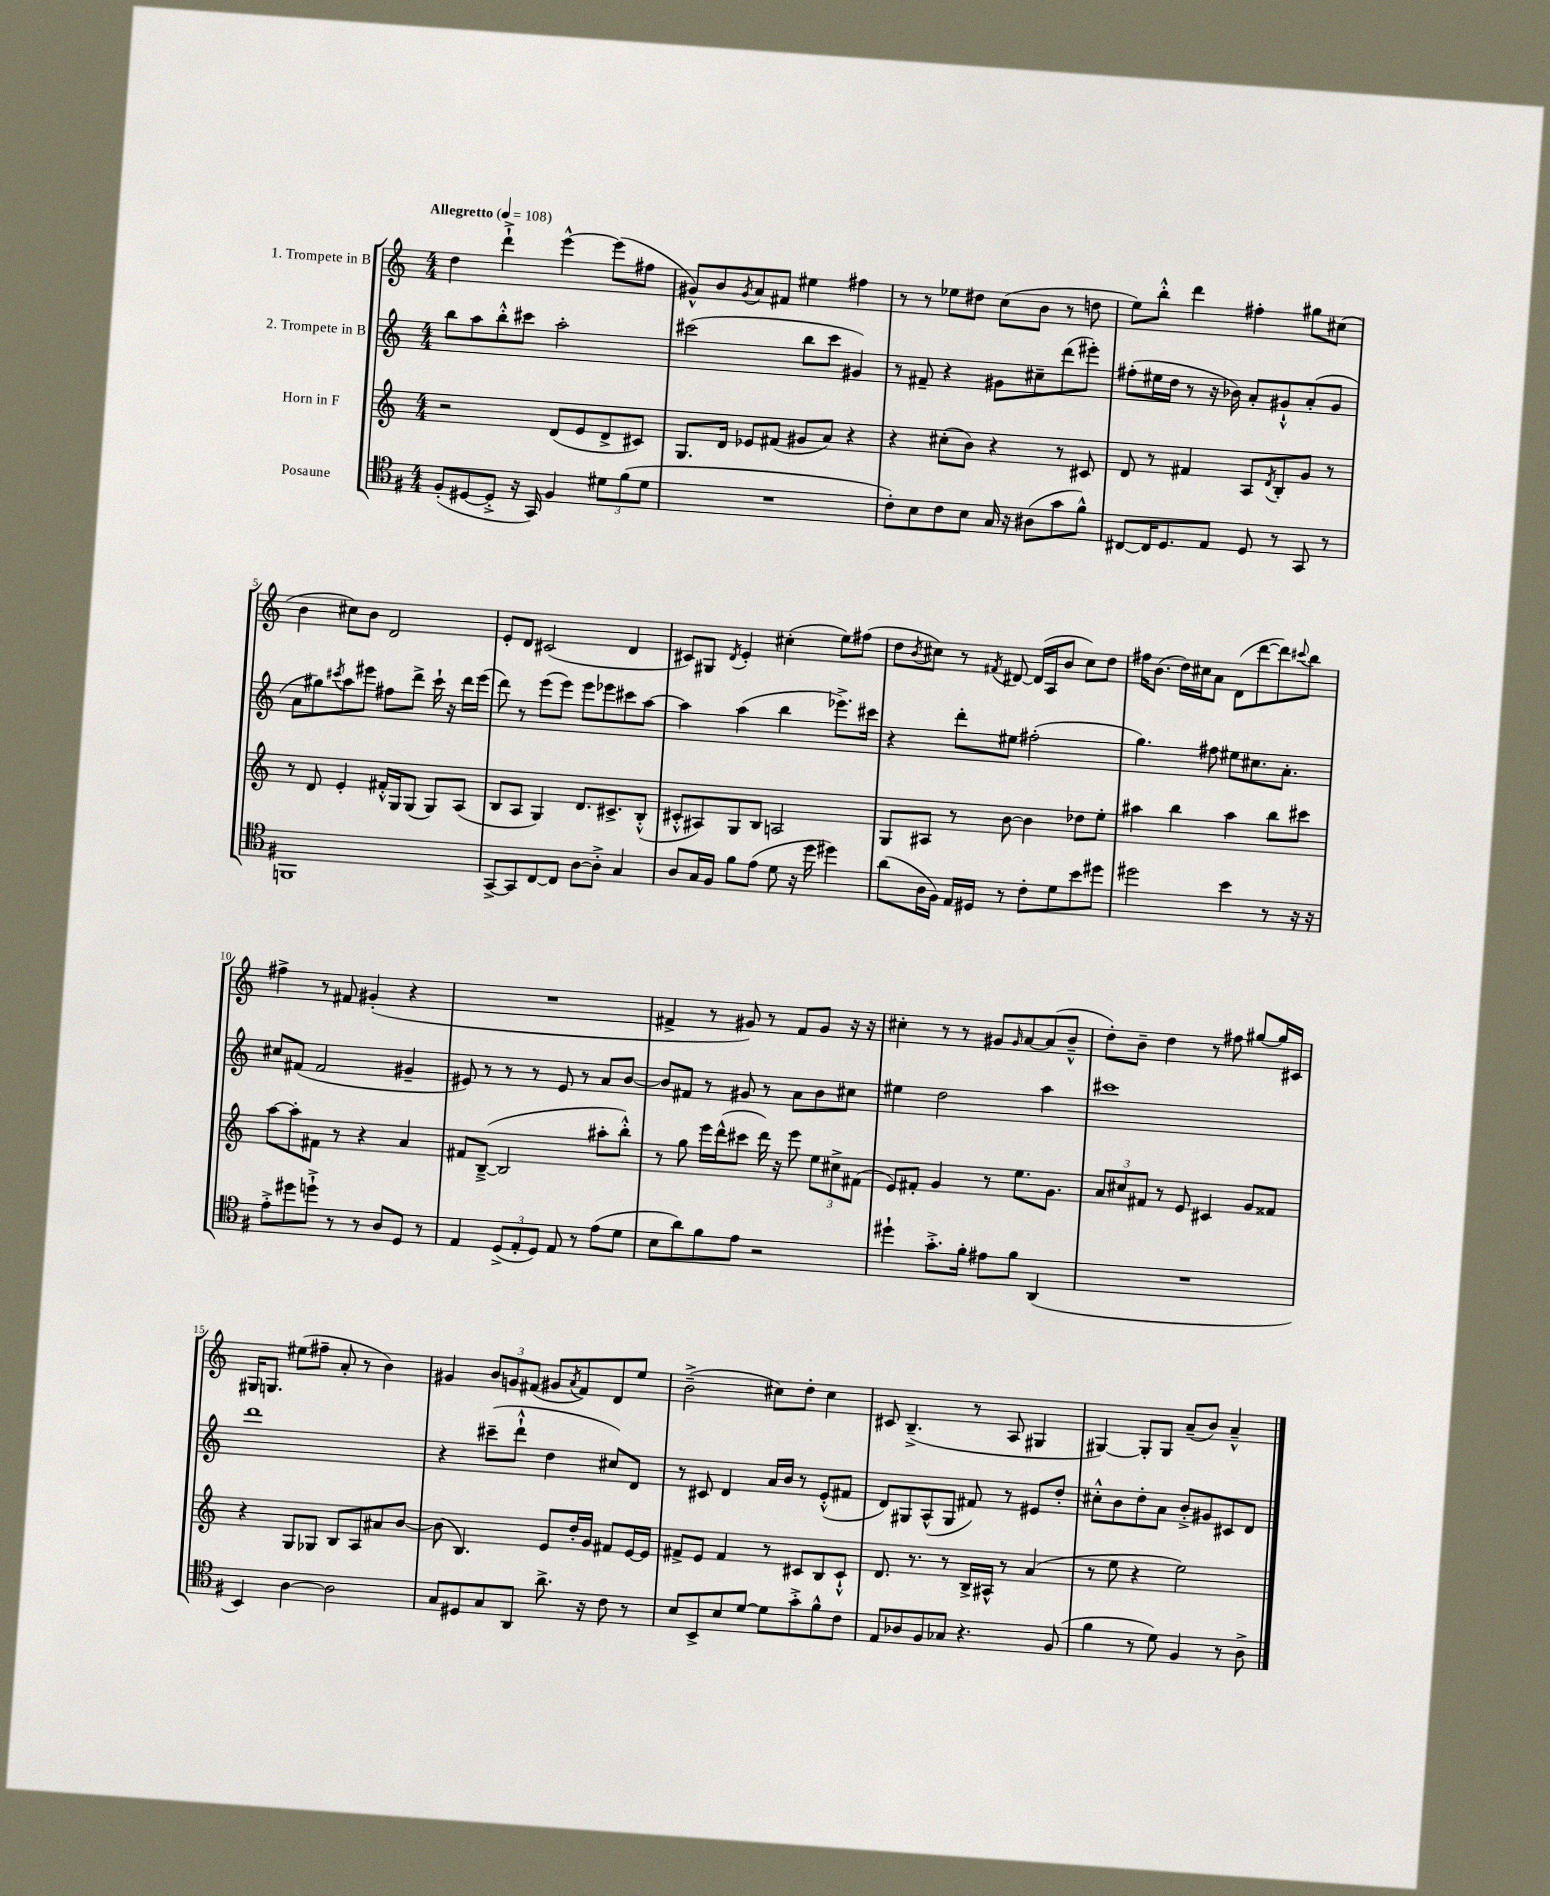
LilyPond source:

<<
\new StaffGroup <<
\new Staff = "s0" \with { instrumentName = "1. Trompete in B" } {
    \clef treble \key c \major \numericTimeSignature \time 4/4 \tempo "Allegretto" 4 = 108
    d''4 d'''4-!-> e'''4~-^ e'''8( fis''8 |
    gis'8-^) b'8 \acciaccatura { gis'8 } a'8 fis'8 eis''4 fis''4 |
    r8 r8 ees''8 dis''8 c''8( b'8 r8 d''8 |
    e''8) b''8-.-^ d'''4 fis''4-. gis''8 cis''8( |
    b'4 cis''8) b'8 d'2 |
    e'8-. d'8 cis'2( d'4 |
    cis'8) gis8 \acciaccatura { d'8 } e'4-. cis''4-.( e''8) fis''8( |
    d''8 \acciaccatura { b'8 } cis''8) r8 \acciaccatura { fis'8 } dis'8~ dis'16( a16 b'8 cis''8) d''8 |
    fis''16 b'8.( d''16) cis''16 a'8 d'8( d'''8~ d'''8) \appoggiatura { cis'''8 } b''8 |
    fis''4-> r8 fis'8 gis'4-.( r4 |
    R1 |
    fis'4-> r8 gis'8) r8 fis'8 gis'8 r16 r16 |
    cis''4-. r8 r8 gis'8 \grace { gis'16 } a'8~ a'8( b'8---^ |
    d''8-.) b'8-- d''4 r8 fis''8 gis''8~ gis''16 cis'16 |
    gis16 g8. eis''8( fis''8-- a'8-. r8 b'4) |
    gis'4 \tuplet 3/2 { b'8 g'8 fis'8( } gis'8 \acciaccatura { a'8 } fis'8) d'8 e''8 |
    b'2--->( cis''8) d''8-. cis''4 |
    cis'8 b4.--->( r8 a8 gis4 |
    gis4~) gis8-. gis8 a'8--( b'8) a'4---^ \bar "|." |
}
\new Staff = "s1" \with { instrumentName = "2. Trompete in B" } {
    \clef treble \key c \major \numericTimeSignature \time 4/4
    b''8 a''8 b''8-.-^ cis'''8 a''2-. |
    cis'''2( b''8 cis'''8 gis'4) |
    r8 fis'8-- r4 gis'8 cis''8-- d'''8( eis'''8-.) |
    fis''8-.( eis''16 d''16 r8 r16 bes'16) a'8-. gis'8-!-^ a'8-.( gis'8 |
    a'8 gis''8) \acciaccatura { cis'''8 } a''8 eis'''8 fis''8 d'''8-> cis'''16-! r16 d'''16 eis'''16( |
    d'''8) r8 e'''8( e'''8) e'''8 ees'''8 cis'''8 a''8~ |
    a''4 a''4( b''4 ees'''8.->) cis'''16 |
    r4 d'''8-. eis''8 fis''2-.( |
    g''4.) fis''8 eis''8 cis''8. a'8.-. |
    cis''8 fis'8( fis'2 gis'4-- |
    eis'8) r8 r8 r8 eis'8 r8 a'8 b'8~ |
    b'8 fis'8 r8 gis'8 r8 a'8 b'8 cis''8 |
    eis''4 d''2 a''4 |
    cis'''1 |
    d'''1 |
    r4 cis'''8--( d'''8-!-^ d''4 cis''8) d'8 |
    r8 cis'8 d'4 a'16 b'16 r8 e'8-.-^( fis'8 |
    d'8) gis8 a8-^( gis8 fis'8) r8 eis'8 d''8-. |
    cis''8-.-^ b'8 d''8-. a'8 b'8-.-> gis'8 cis'8 d'8 \bar "|." |
}
\new Staff = "s2" \with { instrumentName = "Horn in F" } {
    \clef treble \key c \major \numericTimeSignature \time 4/4
    r2 d'8( e'8 d'8-> cis'8) |
    g8. d'16 ees'8 fis'8( gis'8 a'8) r4 |
    r4 cis''8-.( b'8) r4 r8 cis'8 |
    d'8 r8 fis'4 a8 \acciaccatura { d'8 } b8-. g'8 r8 |
    r8 d'8 e'4-. fis'16-.-^ g16 g8( g8) a8( |
    b8 a8 g4) d'8. cis'8.-> b8-.-^( |
    cis'8-.-^ ais8) g8 b8 a2 |
    g8 ais8 r8 b'8~ b'4 des''8 e''8-. |
    ais''4 b''4 ais''4 b''8 cis'''8 |
    a''8~ a''8-. fis'8 r8 r4 a'4 |
    fis'8 b8~--->( b2 ais''8-. b''8-.-^) |
    r8 g''8 e'''16 d'''16-^( cis'''8 d'''16) r16 e'''8 \tuplet 3/2 { e''8 cis''8-> fis'8( } |
    e'8) fis'8-. g'4 r8 e''8. g'8. |
    \tuplet 3/2 { a'8 cis''8 fis'8 } r8 e'8 cis'4 g'8 fisis'8 |
    r4 g8 ges8 b8 a8 ais'8 b'8~ |
    b'8( b4.) e'8 d''16-. g'16 fis'8 e'16~ e'16 |
    fis'8-> e'8 fis'4 r8 cis'8 b8 cis'8-!-^ |
    d'8. r8. r8 b16-> ais16-^ r8 a'4( |
    r8 e''8 r4 e''2) \bar "|." |
}
\new Staff = "s3" \with { instrumentName = "Posaune" } {
    \clef tenor \key g \major \numericTimeSignature \time 4/4
    fis8-.( dis8~ dis8-.-> r16 g,16) fis4 \tuplet 3/2 { dis'8 fis'8( dis'8 } |
    R1 |
    c'8-.) b8 c'8 b8 g16 r16 ais8( g'8 fis'8-^) |
    cis8~ cis16 d8. e8 d8 r8 g,8 r8 |
    f,1 |
    g,8~-> g,8 c8~ c8 a8~ a8-.-> g4 |
    a8 g16 fis16 fis'8 e'8( d'8 r16 d''16 dis''4) |
    a'8( a16 fis16) e16 dis16 r8 c'8-. d'8 b'8 dis''8 |
    dis''2 b'4 r8 r16 r16 |
    e'8-.-> dis''8 d''8-!-> r8 r8 a8 d8 r8 |
    e4 \tuplet 3/2 { d8->( e8-. d8) } e8 r8 e'8( d'8 |
    b8 a'8) fis'8 e'8 r2 |
    dis''4-! g'8.-.-> fis'16-. eis'8 fis'8 a,4( |
    R1 |
    b,4) a4~ a2 |
    g8 dis8 g8 a,8 a'8.-> r16 c'8 r8 |
    b8 b,8-> b8 d'8~ d'8 g'8-.-> fis'8-^ c'8 |
    e8 aes8 fis8 ges8 r4. fis8( |
    fis'4 r8 d'8) fis4 r8 a8-> \bar "|." |
}
>>
>>
